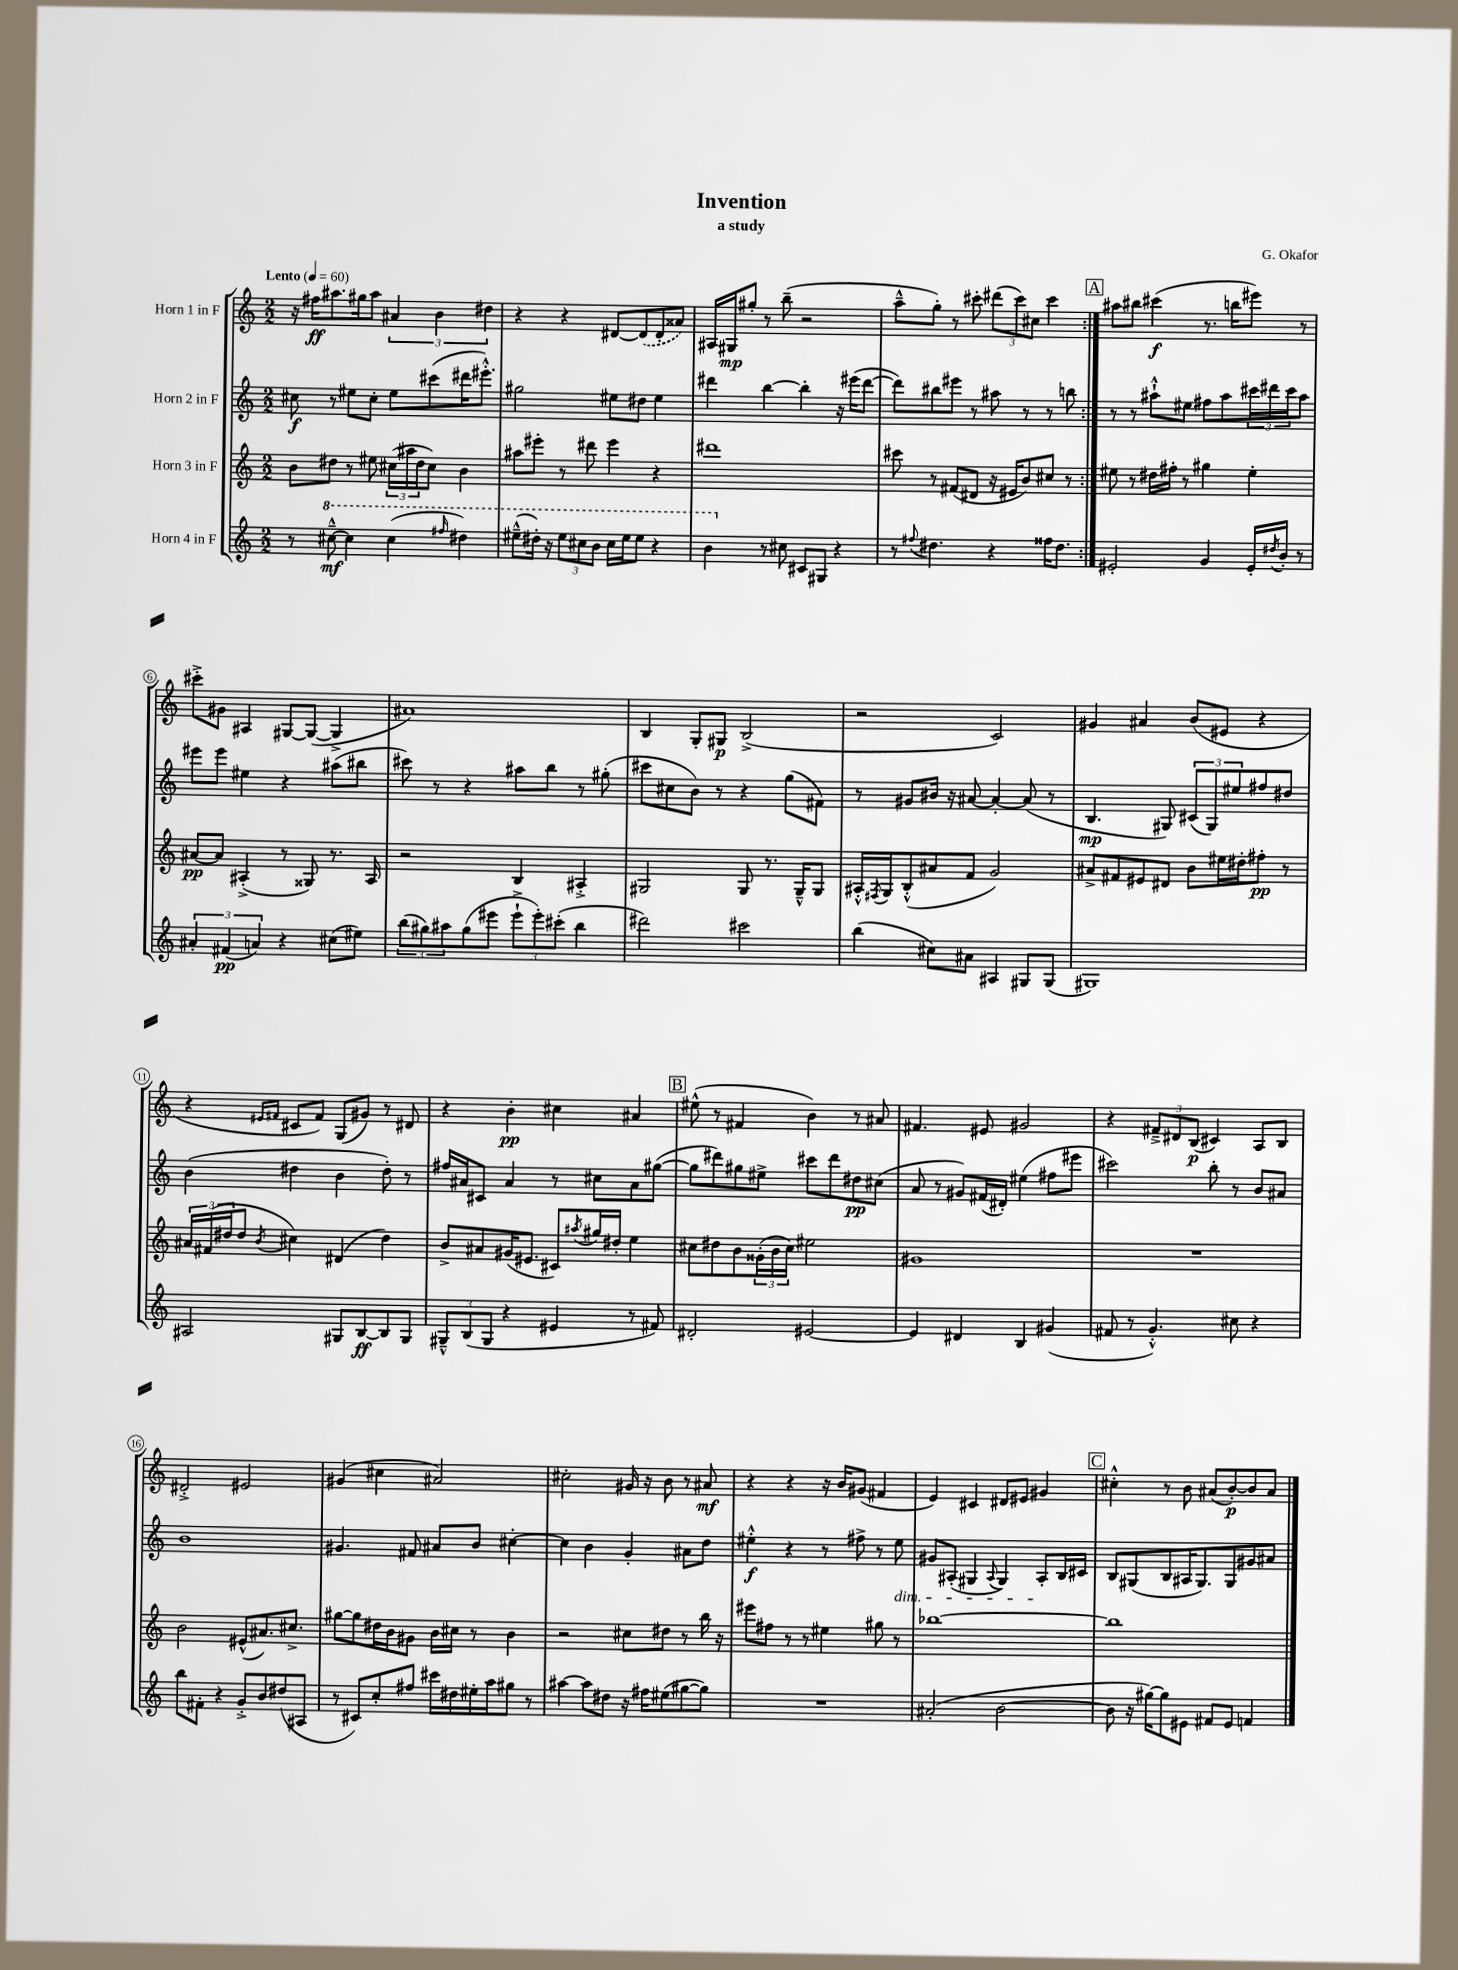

**kern	**dynam	**kern	**dynam	**kern	**dynam	**kern	**dynam
*part4	*part4	*part3	*part3	*part2	*part2	*part1	*part1
*staff4	*staff4	*staff3	*staff3	*staff2	*staff2	*staff1	*staff1
*I"Horn 4 in F	*	*I"Horn 3 in F	*	*I"Horn 2 in F	*	*I"Horn 1 in F	*
*clefG2	*	*clefG2	*	*clefG2	*	*clefG2	*
*k[]	*	*k[]	*	*k[]	*	*k[]	*
*M2/2	*	*M2/2	*	*M2/2	*	*M2/2	*
*MM60	*	*MM60	*	*MM60	*	*MM60	*
=1	=1	=1	=1	=1	=1	=1	=1
!	!	!	!	!	!	!LO:TX:a:B:t=Lento	!
8r	.	8b\L	.	8cc#X\	f	16r	.
.	.	.	.	.	.	16ff#X\KL	ff
*8va	*	*	*	*	*	*	*
[8ccc#X~^^\	mf	8dd#X\J	.	8r	.	8.aa#X\	.
4ccc#\]	.	8r	.	8ee#X\L	.	.	.
.	.	.	.	.	.	16gg#X\k	.
.	.	8ee#X\	.	8cc#'\J	.	8aa#\J	.
(4ccc#\	.	(24cc#X\LL	.	8ee#\L	.	6a#X/	.
.	.	24aa#X\	.	.	.	.	.
.	.	24dd#\J	.	.	.	.	.
.	.	8cc#\J)	.	(8ccc#X\	.	.	.
.	.	.	.	.	.	6b\	.
16qqfff#X/	.	.	.	.	.	.	.
4ddd#X\)	.	4b\	.	16ddd#X\K	.	.	.
.	.	.	.	8.eee#X'^^\J)	.	.	.
.	.	.	.	.	.	6dd#X\	.
=2	=2	=2	=2	=2	=2	=2	=2
(8eee#X~^^\L	.	8aa#X\L	.	2gg#X\	.	4r	.
16ddd#X'\Jk)	.	8eee#X'\J	.	.	.	.	.
16r	.	.	.	.	.	.	.
12eee#\L	.	8r	.	.	.	4r	.
12ccc#X\	.	.	.	.	.	.	.
.	.	8ddd#X\	.	.	.	.	.
12bb\J	.	.	.	.	.	.	.
16ccc#\LL	.	4eee#\	.	8ee#X\L	.	[8d#X/L	.
16eee#\J	.	.	.	.	.	.	.
8eee#\J	.	.	.	8dd#X\J	.	(8d#/]	.
4r	.	4r	.	4ee#\	.	8d#'/	.
.	.	.	.	.	.	8a##X/J)	.
=3	=3	=3	=3	=3	=3	=3	=3
4bb\	.	1ddd#X	.	4ddd#X\	.	16A#X/LL	.
.	.	.	.	.	.	16G#X/J	mp
.	.	.	.	.	.	8gg#X'/J	.
*X8va	*	*	*	*	*	*	*
8r	.	.	.	[4bb\	.	8r	.
8cc#X\	.	.	.	.	.	(8bb~\	.
8c#X/L	.	.	.	4bb'\]	.	2r	.
8G#X/J	.	.	.	.	.	.	.
4r	.	.	.	16r	.	.	.
.	.	.	.	(16eee#X\KL	.	.	.
.	.	.	.	[8ddd#\J	.	.	.
=4	=4	=4	=4	=4	=4	=4	=4
8r	.	8ccc#X\	.	8ddd#\L])	.	8aa~^^\L	.
8qqff#X/	.	.	.	.	.	.	.
4.dd#X\	.	8r	.	8bb#X\	.	8gg'\J)	.
.	.	(8f#X/L	.	8eee#X\J	.	8r	.
.	.	8d#X/J	.	8r	.	8ccc#X'\	.
4r	.	16r	.	8aa#X\	.	(12ddd#X\L	.
.	.	16e#X/KL	.	.	.	.	.
.	.	.	.	.	.	12ccc#\)	.
.	.	8b/)	.	8r	.	.	.
.	.	.	.	.	.	12cc#X\J	.
16ff##X\KL	.	8cc#X/J	.	8r	.	4ccc#\	.
8.dd#\J	.	.	.	.	.	.	.
.	.	8r	.	8bbn\	.	.	.
!!LO:REH:place=s1:t=A
=5:|!	=5:|!	=5:|!	=5:|!	=5:|!	=5:|!	=5:|!	=5:|!
2e#X'/	.	8ee#X\	.	8r	.	8aa#X\L	.
.	.	8r	.	8r	.	8bb#X\J	.
.	.	16dd#X\LL	.	8aa#X`^^\L	.	(4ccc#X\	f
.	.	16ff#X'\JJ	.	.	.	.	.
.	.	8r	.	8ee#X\J	.	.	.
4g/	.	4gg#X\	.	8ff#X\L	.	8.r	.
.	.	.	.	8aa#\	.	.	.
.	.	.	.	.	.	16bbn\KL	.
16e#'/LL	.	4ee#'\	.	24ccc#X\L	.	8eee#X\J)	.
.	.	.	.	24ddd#X\	.	.	.
8qdd#X/	.	.	.	.	.	.	.
16b'/JJ	.	.	.	.	.	.	.
.	.	.	.	24ccc#\J	.	.	.
8r	.	.	.	8aa#\J	.	8r	.
!!LO:LB:g=z
=6	=6	=6	=6	=6	=6	=6	=6
6a#X'/	.	[8a#X/L	pp	8eee#X\L	.	8ccc#X'^\L	.
.	.	8a#/J]	.	8eee#\J	.	8g#X\J	.
(6f#X/	pp	.	.	.	.	.	.
.	.	(4A#X'^/	.	4ee#X\	.	4A#X/	.
6an/)	.	.	.	.	.	.	.
4r	.	8r	.	4r	.	[8G#X/L	.
.	.	8G##X/)	.	.	.	(8G#/J_	.
(8cc#X\L	.	8.r	.	(8aa#X\L	.	4G#^/]	.
8ee#X\J)	.	.	.	8bb#X\J	.	.	.
.	.	16A#/	.	.	.	.	.
=7	=7	=7	=7	=7	=7	=7	=7
(12bb\L	.	2r	.	8ccc#X\)	.	1a#X)	.
12gg#X\)	.	.	.	.	.	.	.
.	.	.	.	8r	.	.	.
12aa#X\	.	.	.	.	.	.	.
(8gg#\	.	.	.	4r	.	.	.
8eee#X\J	.	.	.	.	.	.	.
12eee#`^\L	.	4B/	.	8aa#X\L	.	.	.
12eee#'\)	.	.	.	.	.	.	.
.	.	.	.	8bb\J	.	.	.
(12ccc#X'\J	.	.	.	.	.	.	.
4bb\	.	4A#X'^/	.	8r	.	.	.
.	.	.	.	(8gg#X'\	.	.	.
=8	=8	=8	=8	=8	=8	=8	=8
2ddd#X\)	.	2G#X/	.	8ccc#X\L	.	4B/	.
.	.	.	.	8cc#X\	.	.	.
.	.	.	.	8b\J)	.	8G'/L	.
.	.	.	.	8r	.	8G#X/J	p
2ccc#X\	.	8G#/	.	4r	.	(2B^/	.
.	.	8.r	.	.	.	.	.
.	.	.	.	(8gg\L	.	.	.
.	.	16G#~^^/KL	.	.	.	.	.
.	.	8G#/J	.	8f#X\J)	.	.	.
=9	=9	=9	=9	=9	=9	=9	=9
(4bb\	.	16A#X'^^/LL	.	8r	.	2r	.
.	.	8qF#X/	.	.	.	.	.
.	.	16G/J	.	.	.	.	.
.	.	(8B'^^/	.	8g#X/L	.	.	.
8cc#X\L)	.	8a#X/	.	16b#X/Jk	.	.	.
.	.	.	.	16r	.	.	.
8a#X\J	.	8f/J	.	[8a#X/	.	.	.
4A#X/	.	2g/)	.	4a#'/_	.	2c/)	.
8G#X/L	.	.	.	(8a#/]	.	.	.
(8G#/J	.	.	.	8r	.	.	.
=10	=10	=10	=10	=10	=10	=10	=10
1G#X)	.	8a#X^/L	.	4.B/	mp	4g#X/	.
.	.	8f#X/	.	.	.	.	.
.	.	8e#X/	.	.	.	4a#X/	.
.	.	8d#X/J	.	8G#X/)	.	.	.
.	.	8b\L	.	(12c#X/L	.	(8b/L	.
.	.	.	.	12G#/)	.	.	.
.	.	16ee#X\L	.	.	.	8e#X/J	.
.	.	.	.	12ee#X/	.	.	.
.	.	16dd#X'\J	.	.	.	.	.
.	.	8ff#X'\J	pp	8ff#X/	.	4r	.
.	.	8r	.	8dd#X/J	.	.	.
!!LO:LB:g=z
=11	=11	=11	=11	=11	=11	=11	=11
2A#X/	.	24a#X/LL	.	(4b\	.	4r	.
.	.	(24f#X/	.	.	.	.	.
.	.	24dd#X/J	.	.	.	.	.
.	.	8dd#/J	.	.	.	.	.
.	.	.	.	.	.	16qqe#X/LL	.
.	.	8qb/	.	.	.	16qqf#X/JJ	.
.	.	4cc#X\)	.	4dd#X\	.	8c#X/L	.
.	.	.	.	.	.	8f#/J)	.
8G#X/L	.	(4d#X/	.	4b\	.	(8G/L	.
[8B/	ff	.	.	.	.	8g#X/J)	.
8B/]	.	4dd#\)	.	8dd#'\)	.	8r	.
8G#/J	.	.	.	8r	.	8d#X/	.
=12	=12	=12	=12	=12	=12	=12	=12
12G#X~^^/L	.	8b^/L	.	16ff#X/LL	.	4r	.
.	.	.	.	16a#X/J	.	.	.
(12B/	.	.	.	.	.	.	.
.	.	8a#X/	.	8c#X/J	.	.	.
12G#/J	.	.	.	.	.	.	.
4r	.	(16g#X/K	.	4a#/	.	4b'\	pp
.	.	8.e#X/J	.	.	.	.	.
4e#X/	.	8c#X/L)	.	8r	.	4cc#X\	.
.	.	8qaa#X/	.	.	.	.	.
.	.	16gg#X/L	.	8cc#X\L	.	.	.
.	.	16dd#X'/JJ	.	.	.	.	.
8r	.	4ee\	.	8a#\	.	4a#X/	.
8f#X/)	.	.	.	([8gg#X\J	.	.	.
!!LO:REH:place=s1:t=B
=13	=13	=13	=13	=13	=13	=13	=13
2d#X'/	.	8cc#X\L	.	8gg#\L]	.	(8ee#X^^\	.
.	.	8dd#X\	.	8ddd#X\)	.	8r	.
.	.	8b\	.	8gg#X\	.	4f#X/	.
.	.	(24g##X'\L	.	8ee#X^\J	.	.	.
.	.	24b\	.	.	.	.	.
.	.	24cc#\JJ)	.	.	.	.	.
[2e#X/	.	2ee#X\	.	8ccc#X\L	.	4b\)	.
.	.	.	.	8ddd#\	.	.	.
.	.	.	.	8dd#X\	pp	8r	.
.	.	.	.	(8cc#X\J	.	8a#X/	.
=14	=14	=14	=14	=14	=14	=14	=14
4e#/]	.	1g#X	.	8a/	.	4.f#X/	.
.	.	.	.	8r	.	.	.
4d#X/	.	.	.	8g#X/L)	.	.	.
.	.	.	.	(16f#X/L	.	8e#X/	.
.	.	.	.	16d#X'/JJ)	.	.	.
4B/	.	.	.	(4ee#X\	.	2g#X/	.
(4g#X/	.	.	.	8ff#X\L	.	.	.
.	.	.	.	8eee#X\J	.	.	.
=15	=15	=15	=15	=15	=15	=15	=15
8f#X/	.	1r	.	2ccc#X\)	.	4r	.
8r	.	.	.	.	.	.	.
4.g'^^/)	.	.	.	.	.	12f#X~^/L	.
.	.	.	.	.	.	12d#X/	.
.	.	.	.	.	.	(12B/J	p
.	.	.	.	8bb'\	.	4c#X/)	.
8cc#X\	.	.	.	8r	.	.	.
4r	.	.	.	8b/L	.	8A/L	.
.	.	.	.	8a#X/J	.	8B/J	.
!!LO:LB:g=z
=16	=16	=16	=16	=16	=16	=16	=16
8bb\L	.	2b\	.	1b	.	2d#X'^/	.
8f#X'\J	.	.	.	.	.	.	.
4r	.	.	.	.	.	.	.
8g'^/L	.	(8e#X^^/L	.	.	.	2e#X/	.
8b/	.	8.a#X/)	.	.	.	.	.
(8dd#X/	.	.	.	.	.	.	.
.	.	8.cc#X^/J	.	.	.	.	.
8A#X/J	.	.	.	.	.	.	.
=17	=17	=17	=17	=17	=17	=17	=17
8r	.	[8gg#X\L	.	4.g#X/	.	(4g#X/	.
8c#X/L)	.	8gg#\]	.	.	.	.	.
8cc'/	.	16dd#X\L	.	.	.	4cc#X\	.
.	.	16b\J	.	.	.	.	.
8ff#X/J	.	8g#X\J	.	8f#X/	.	.	.
16ccc#X\LL	.	16b\LL	.	8a#X/L	.	2a#X/)	.
16dd#X\	.	16cc#X\JJ	.	.	.	.	.
16ee#X'\	.	8r	.	8b/J	.	.	.
16aa\J	.	.	.	.	.	.	.
8gg#X\J	.	4b\	.	[4cc#X'\	.	.	.
8r	.	.	.	.	.	.	.
=18	=18	=18	=18	=18	=18	=18	=18
[4aa#X\	.	2r	.	4cc#\]	.	2cc#X'\	.
8aa#\L]	.	.	.	4b\	.	.	.
8dd#X\J	.	.	.	.	.	.	.
16r	.	8cc#X\L	.	4g'/	.	16g#X/	.
16ff#X\KL	.	.	.	.	.	16r	.
(8ee#X\	.	8dd#X\J	.	.	.	8b\	.
[8gg#X\	.	8r	.	8a#X\L	.	8r	.
8gg#\J])	.	16bb\	.	8dd\J	.	8a#X/	mf
.	.	16r	.	.	.	.	.
=19	=19	=19	=19	=19	=19	=19	=19
1r	.	8eee#X\L	.	4ee#X'^^\	f	4r	.
.	.	8ff#X\J	.	.	.	.	.
.	.	8r	.	4r	.	4r	.
.	.	8r	.	.	.	.	.
.	.	4ee#X\	.	8r	.	16r	.
.	.	.	.	.	.	16b/KL	.
.	.	.	.	8ff#X^\	.	(8g#X/J	.
.	.	8gg#X\	.	8r	.	4f#X/	.
!	!	!	!	!LO:TX:b:i:t=dim.	!	!	!
.	.	8r	.	8ee#\	.	.	.
=20	=20	=20	=20	=20	=20	=20	=20
(2a#X'/	.	[1bb-X	.	8g#X/L	.	4e/)	.
.	.	.	.	(8A#X'/J	.	.	.
.	.	.	.	4G#X/	.	4c#X/	.
.	.	.	.	8qqA#/	.	.	.
[2b\	.	.	.	4G#/)	.	8d#X/L	.
.	.	.	.	.	.	8e#X/J	.
.	.	.	.	8A#'/L	.	4g#X/	.
.	.	.	.	16B/L	.	.	.
.	.	.	.	16c#X/JJ	.	.	.
!!LO:REH:place=s1:t=C
=21	=21	=21	=21	=21	=21	=21	=21
8b\]	.	1bb-]	.	8B/L	.	4cc#X'^^\	.
16r	.	.	.	(8G#X/	.	.	.
[16gg#X\KL)	.	.	.	.	.	.	.
8gg#\]	.	.	.	8B/	.	8r	.
8e#X\J	.	.	.	16A#X/K	.	8b\	.
.	.	.	.	8.G#/)	.	.	.
8f#X/L	.	.	.	.	.	(8a#X/L	.
8e#/J	.	.	.	8G#/	.	[8b'/)	p
4fn/	.	.	.	8g#X/	.	8b/]	.
.	.	.	.	8a#X/J	.	8a#/J	.
==	==	==	==	==	==	==	==
*-	*-	*-	*-	*-	*-	*-	*-
